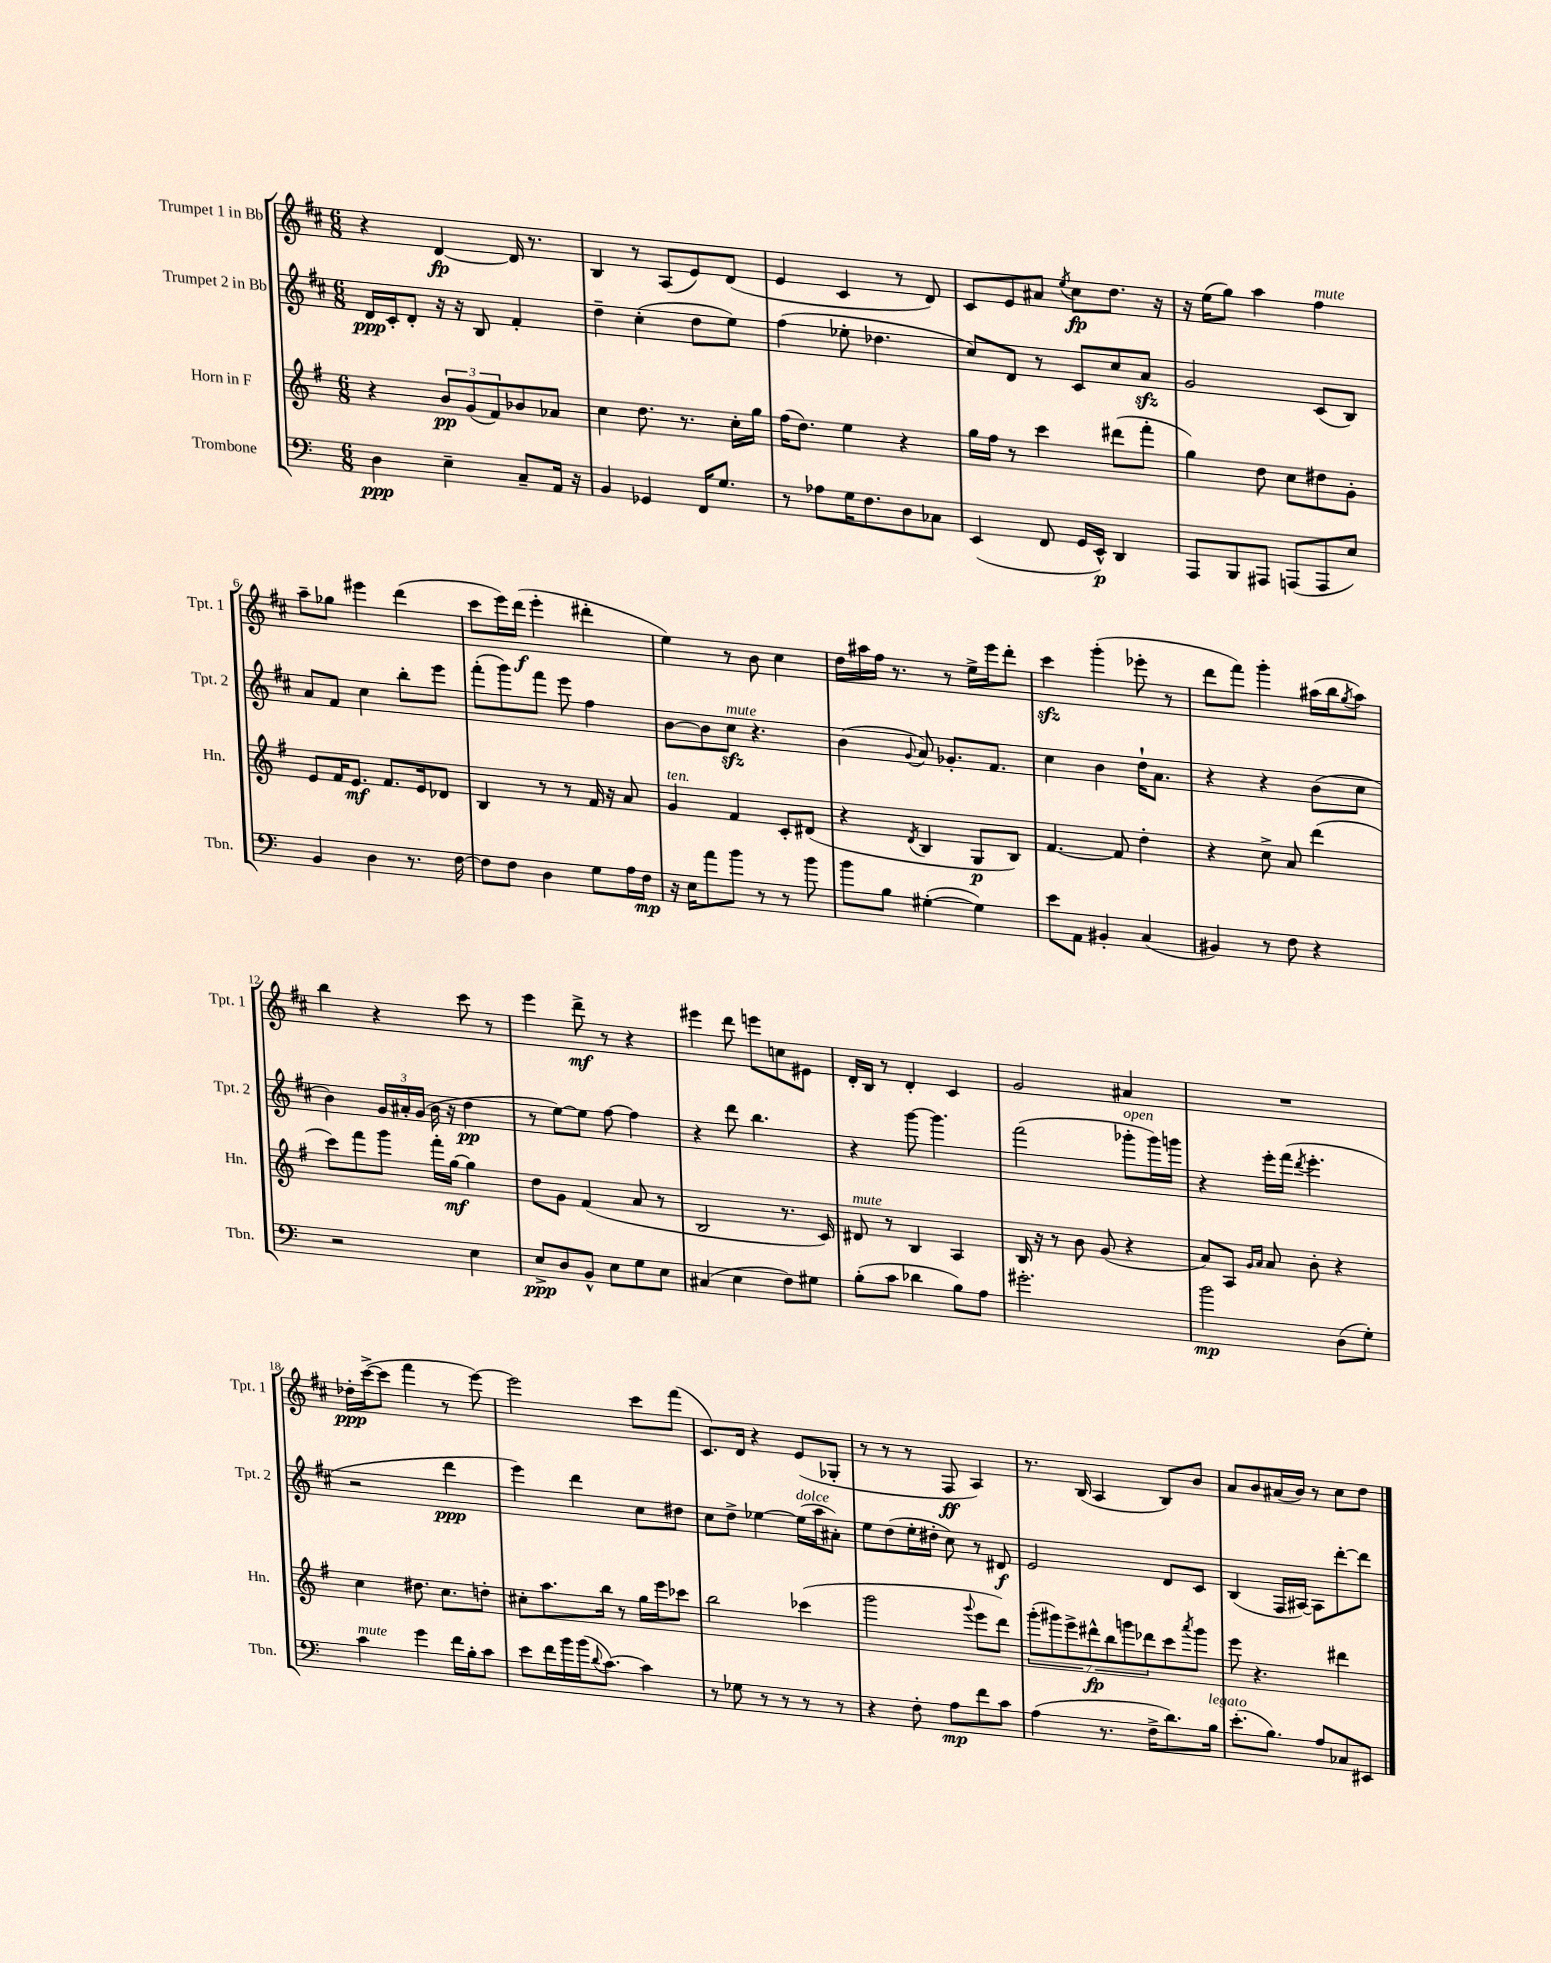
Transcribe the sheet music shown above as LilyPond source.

<<
\new StaffGroup <<
\new Staff = "s0" \with { instrumentName = "Trumpet 1 in Bb" shortInstrumentName = "Tpt. 1" } {
    \clef treble \key d \major \numericTimeSignature \time 6/8
    r4 d'4~\fp d'16 r8. |
    b4 r8 a8( e'8) d'8( |
    e'4 cis'4 r8 d'8) |
    cis'8 e'8 ais'8 \acciaccatura { e''8 } cis''8\fp d''8. r16 |
    r16 e''16( g''8) a''4 fis''4^\markup { \italic "mute" } |
    a''8-- ges''8 eis'''4 d'''4( |
    cis'''8 e'''16) d'''16\f( e'''4-. dis'''4-. |
    e''4) r8 b'8 cis''4 |
    d''16 ais''16 fis''16 r8. r8 e''16-> e'''16 d'''8-. |
    cis'''4\sfz g'''4-.( ees'''8-. r8 |
    d'''8 fis'''8) g'''4-. ais''16( b''16 \acciaccatura { g''8 } ais''8) |
    b''4 r4 cis'''8 r8 |
    e'''4 d'''8->\mf r8 r4 |
    eis'''4 d'''8 e'''8 c''8 eis'8 |
    d'16-. b16 r8 d'4-. cis'4 |
    g'2 ais'4 |
    R2. |
    des''16-.\ppp cis'''16~->( cis'''8 fis'''4 r8 e'''8~) |
    e'''2 cis'''8 fis'''8( |
    cis'8.) d'16 r4 e'8( ges8-. |
    r8 r8 r8 fis8\ff a4) |
    r8. b16( a4 b8) b'8 |
    a'8 b'8 ais'16( b'16) r8 cis''8 d''8 \bar "|." |
}
\new Staff = "s1" \with { instrumentName = "Trumpet 2 in Bb" shortInstrumentName = "Tpt. 2" } {
    \clef treble \key d \major \numericTimeSignature \time 6/8
    d'16\ppp cis'16-. d'8-. r16 r16 b8 fis'4-. |
    d''4-- cis''4-.( d''8 e''8) |
    fis''4( ees''8-. des''4. |
    cis''8) d'8 r8 cis'8 cis''8 a'8\sfz |
    g'2 cis'8( b8) |
    a'8 fis'8 cis''4 b''8-. e'''8 |
    fis'''8-.( g'''8) fis'''8 e'''8 fis''4 |
    b'8~ b'8 cis''8\sfz^\markup { \italic "mute" } r4. |
    b'4( \appoggiatura { g'8 } a'8) ges'8.-. fis'8. |
    cis''4 b'4 d''16-! a'8. |
    r4 r4 b'8( cis''8 |
    b'4) \tuplet 3/2 { g'16 ais'16-. g'16( } b'16 r16 d''4\pp |
    r8 e''8~) e''8 fis''8~ fis''4 |
    r4 d'''8 b''4. |
    r4 g'''8~ g'''4. |
    fis'''2( ges'''8-.^\markup { \italic "open" } ges'''16) g'''16 |
    r4 e'''16-. fis'''16( \acciaccatura { d'''8 } e'''4.-. |
    r2 d'''4\ppp |
    e'''4) d'''4 cis''8 dis''8 |
    cis''8 d''8-> ees''4~ ees''16^\markup { \italic "dolce" }( a''16 ais'8-.) |
    e''8 d''8( e''16-. dis''16-. cis''8) r8 dis'8\f |
    e'2 d'8 cis'8 |
    b4( fis16 ais16~) ais8 d'''8~-. d'''8 \bar "|." |
}
\new Staff = "s2" \with { instrumentName = "Horn in F" shortInstrumentName = "Hn." } {
    \clef treble \key g \major \numericTimeSignature \time 6/8
    r4 \tuplet 3/2 { b'8\pp g'8( fis'8) } bes'8 aes'8 |
    c''4 d''8. r8. c''16-. g''16 |
    fis''16( d''8.) e''4 r4 |
    g''16 fis''16 r8 c'''4 dis'''8( fis'''8-. |
    g''4) d''8 c''8 dis''8 g'8-. |
    e'8 fis'16 e'8.\mf fis'8. e'16 des'8 |
    b4 r8 r8 fis'16 r16 a'8 |
    g'4^\markup { \italic "ten." } fis'4 c'8-. dis'8( |
    r4 \acciaccatura { d'8 } b4 g8\p b8) |
    fis'4.~ fis'8 d''4-. |
    r4 c''8-> a'8 d'''4( |
    c'''8) fis'''8 g'''8 fis'''16-. g''16~\mf g''4 |
    d''8 g'8 fis'4( a'8 r8 |
    b2 r8. c'16) |
    dis'8^\markup { \italic "mute" } r8 b4 a4 |
    b16 r16 r8 b'8 g'8( r4 |
    a'8) a8 \grace { g'16 a'16 } a'8 b'8-. r4 |
    c''4 dis''8. c''8. d''8-. |
    cis''8-. a''8. b''16 r8 g''16 e'''16 ces'''8 |
    b''2 ces'''4( |
    g'''2 \appoggiatura { g'''8 } e'''8 d'''8) |
    \tuplet 7/4 { g'''8-.( gis'''8) e'''8-> dis'''8-^\fp b''8 g'''8 des'''8 } c'''8 \acciaccatura { a'''8 } g'''8 |
    e'''8 r4. dis'''4 \bar "|." |
}
\new Staff = "s3" \with { instrumentName = "Trombone" shortInstrumentName = "Tbn." } {
    \clef bass \key c \major \numericTimeSignature \time 6/8
    d4\ppp e4-- c8-- a,16 r16 |
    b,4 ges,4 f,16 g8. |
    r8 aes8 g16 f8. d8 ces8 |
    e,4( f,8 g,16 e,16-^\p) d,4 |
    a,,8 b,,8 ais,,8 a,,8( a,,8 e8) |
    b,4 d4 r8. f16~ |
    f8 f8 d4 g8 a16 f16\mp |
    r16 e16 a'8 b'8 r8 r8 b'8 |
    b'8 b8 gis4~-.( gis4) |
    e'8 a,8 bis,4-. c4( |
    bis,4) r8 f8 r4 |
    r2 e4 |
    e8->\ppp d8 b,8-^ e8 g8 e8 |
    cis4( e4 f8) gis8 |
    b8-.( c'8 des'4 b8) a8 |
    gis'2.-. |
    b'2\mp d8( g8-.) |
    c'4^\markup { \italic "mute" } g'4 f'16 b16-. c'8 |
    e'8 f'16 b'16 b'16( \appoggiatura { d'8 } c'8.~) c'4 |
    r8 ges8 r8 r8 r8 r8 |
    r4 f8-. a8\mp f'8 c'8 |
    a4( r8. f16-> d'8.) b16^\markup { \italic "legato" } |
    e'8.-.( b8.) a8 ces8 eis,8 \bar "|." |
}
>>
>>
